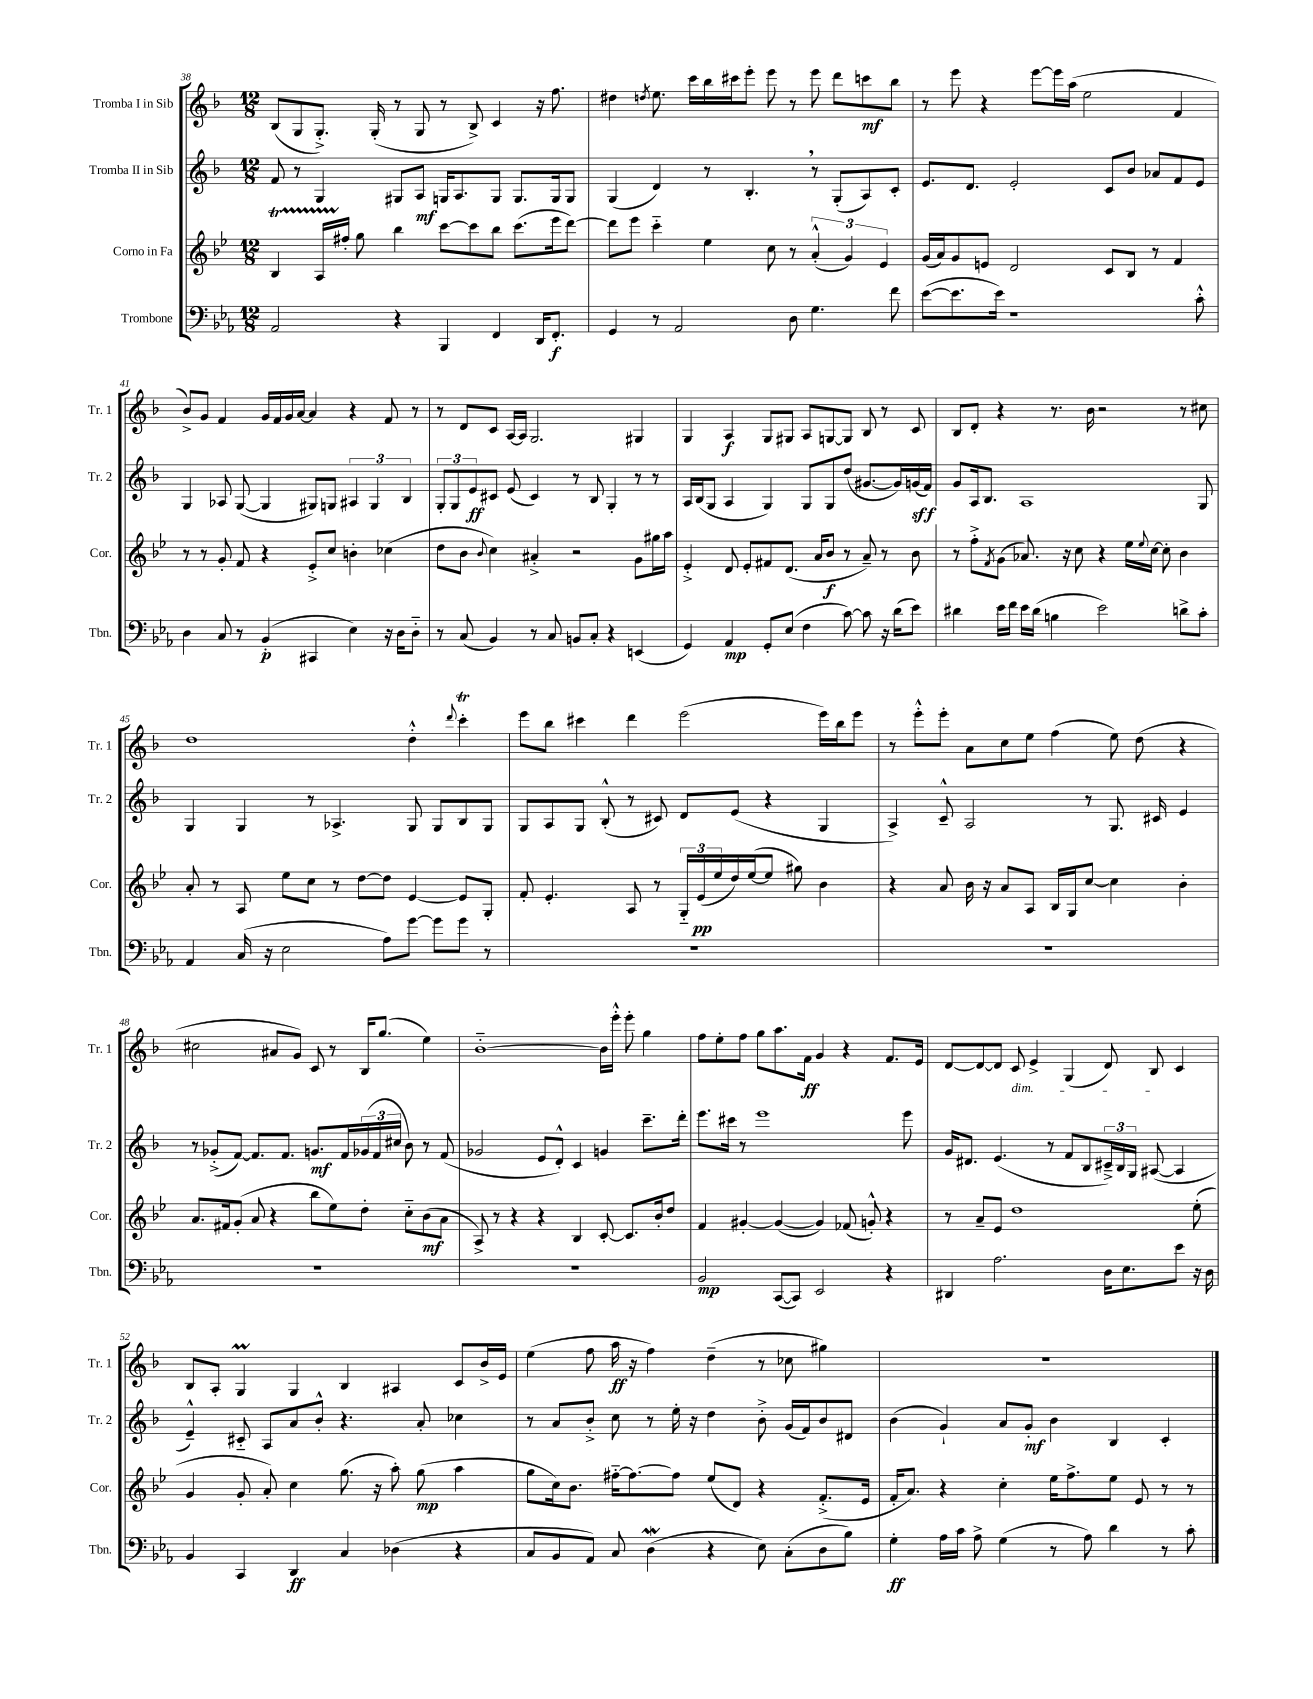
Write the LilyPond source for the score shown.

<<
\new StaffGroup <<
\new Staff = "s0" \with { instrumentName = "Tromba I in Sib" shortInstrumentName = "Tr. 1" } {
    \clef treble \key f \major \numericTimeSignature \time 12/8
    bes8( g8 g8.-.->) g16-.( r8 g8 r8 bes8->) c'4 r16 f''8. |
    dis''4 \acciaccatura { d''8 } e''8. c'''16 bes''16 cis'''16 e'''8-. e'''8 r8 e'''8 d'''8 c'''8\mf bes''8 |
    r8 e'''8 r4 e'''8~ e'''16 a''16( e''2 f'4 |
    bes'8->) g'8 f'4 g'16 f'16 g'16 a'16~ a'4 r4 f'8 r8 |
    r8 d'8 c'8 a16~ a16 g2. gis4 |
    g4 a4\f g8 gis8 a8 g8~ g8 bes8 r8 c'8 |
    bes8 d'8-. r4 r8. bes'16 r2 r8 cis''8 |
    d''1 d''4-.-^ \appoggiatura { d'''8 } c'''4-.\trill |
    e'''8 bes''8 cis'''4 d'''4 e'''2( e'''16) bes''16 e'''8 |
    r8 e'''8-.-^ e'''8-. a'8 c''8 e''8 f''4( e''8) d''8( r4 |
    cis''2 ais'8 g'8) c'8 r8 bes16 g''8.( e''4) |
    bes'1~-_ bes'16 e'''16-.-^ e'''8-. g''4 |
    f''8 e''8-. f''8 g''8 a''8. f'16\ff g'4 r4 f'8. e'16 |
    d'8~ d'8~ d'8 c'8\dim e'4-> g4( d'8) bes8\! c'4 |
    bes8 a8-. g4\prall g4 bes4 ais4 c'8 bes'16-> e'16 |
    e''4( f''8 a''16\ff r16 f''4) d''4--( r8 ces''8 gis''4) |
    R1. \bar "|." |
}
\new Staff = "s1" \with { instrumentName = "Tromba II in Sib" shortInstrumentName = "Tr. 2" } {
    \clef treble \key f \major \numericTimeSignature \time 12/8
    f'8 r8 g4 gis8 a8\mf g16 a8. g8 g8. g16 g8 |
    g4( d'4) r8 bes4.-. \breathe r8 g8-.( a8) c'8-. |
    e'8. d'8. e'2-. c'8 bes'8 aes'8 f'8 e'8 |
    g4 aes8 g8~( g4 gis8) g8 \tuplet 3/2 { ais4 g4 bes4 } |
    \tuplet 3/2 { g8-. g8 e'8\ff } cis'8 e'8( cis'4) r8 bes8 g4-. r8 r8 |
    a16 bes16( g8 a4 g4) g8 g8 d''8( gis'8.~ gis'16) g'16\sff( f'16) |
    g'8 a16 bes8. a1 g8 |
    g4 g4 r8 aes4.-> g8 g8 bes8 g8 |
    g8 a8 g8 bes8-.-^( r8 cis'8) d'8 e'8( r4 g4 |
    a4->) c'8---^ a2 r8 g8. cis'16 e'4 |
    r8 ges'8-.->( f'8~) f'8. f'8. g'8.\mf f'16 \tuplet 3/2 { ges'16( f'16 cis''16 } bes'8) r8 f'8( |
    ges'2 e'8 d'8-.-^) c'4 g'4 c'''8.-- d'''16-. |
    e'''8. cis'''16 r8 e'''1 e'''8 |
    g'16 dis'8. e'4.( r8 f'8 bes8 \tuplet 3/2 { cis'16--->) bes16 g16 } ais8~( ais4 |
    e'4---^) cis'8-_ a8 a'8 bes'8-.-^ r4. a'8-. ces''4 |
    r8 a'8 bes'8-.-> c''8 r8 e''16-. r16 d''4 bes'8-.-> g'16( f'16) bes'8 dis'8 |
    bes'4( g'4-!) a'8 g'8-.\mf bes'4 bes4 c'4-. \bar "|." |
}
\new Staff = "s2" \with { instrumentName = "Corno in Fa" shortInstrumentName = "Cor." } {
    \clef treble \key bes \major \numericTimeSignature \time 12/8
    bes4\startTrillSpan a16 fis''16-.\stopTrillSpan g''8 bes''4 c'''8~ c'''8 bes''8 c'''8.( ees'''16 d'''8~) |
    d'''8 ees'''8 c'''4-_ ees''4 c''8 r8 \tuplet 3/2 { a'4-.-^( g'4) ees'4 } |
    g'16( a'16) g'8 e'8 d'2 c'8 bes8 r8 f'4 |
    r8 r8 g'8-. f'8 r4 ees'8-.-> c''8 b'4-. ces''4( |
    d''8 bes'8 \appoggiatura { bes'8 } c''4) ais'4-.-> r2 g'8 gis''16 a''16 |
    ees'4-.-> d'8 ees'8-. fis'8 d'8.( a'16 bes'8\f r8 a'8--) r8 bes'8 |
    r8 f''8-.-> \acciaccatura { f'8 } g'8( aes'8.) r16 c''8 r4 ees''16 \appoggiatura { ees''8 } c''16~ c''8-. bes'4 |
    a'8-. r8 a8 ees''8 c''8 r8 d''8~ d''8 ees'4~ ees'8 g8-. |
    f'8-. ees'4.-. a8 r8 \tuplet 3/2 { g16-_ ees'16\pp( ees''16 } d''16) ees''16~( ees''8 gis''8) bes'4 |
    r4 a'8 bes'16 r16 a'8 a8 bes16 g16 c''8~ c''4 bes'4-. |
    a'8. fis'16 g'8-.( a'8 r4 bes''8 ees''8) d''8-. c''8-_ bes'8\mf( a'8 |
    a8->) r8 r4 r4 bes4 c'8~-. c'8. bes'16-. d''8 |
    f'4 gis'4~-. gis'4~( gis'4) fes'8( g'8-.-^) r4 |
    r8 a'8-- ees'8 d''1 ees''8-.( |
    g'4 g'8-. a'8-.) c''4 g''8.( r16 a''8-.) g''8\mp( a''4 |
    g''8 c''16) bes'8. fis''16~-_ fis''8.~ fis''8 ees''8( d'8) r4 f'8.-.->( ees'16 |
    f'16-. a'8.) r4 c''4-. ees''16 f''8.-> ees''8 ees'8 r8 r8 \bar "|." |
}
\new Staff = "s3" \with { instrumentName = "Trombone" shortInstrumentName = "Tbn." } {
    \clef bass \key ees \major \numericTimeSignature \time 12/8
    aes,2 r4 bes,,4 f,4 d,16 f,8.-.\f |
    g,4 r8 aes,2 d8 g4. f'8 |
    ees'8~( ees'8. ees'16) r1 c'8-.-^ |
    d4 c8 r8 bes,4-.\p( cis,4 ees4) r16 d16 d8-_ |
    r8 c8( bes,4) r8 c8 b,8 c8-. r4 e,4( |
    g,4) aes,4\mp g,8-. ees8( f4 c'8~) c'8 r16 d'16( ees'8) |
    dis'4 ees'16 f'16 ees'16 dis'16( b4 ees'2) d'8-> c'8-. |
    aes,4 c16( r16 ees2 aes8) g'8~ g'8 g'8 r8 |
    R1. |
    R1. |
    R1. |
    R1. |
    bes,2\mp c,8~( c,8) ees,2 r4 |
    dis,4 aes2. d16 ees8. ees'8 r16 d16 |
    bes,4 c,4 d,4\ff c4 des4( r4 |
    c8 bes,8 aes,8) c8 d4\mordent( r4 ees8) c8-.( d8 bes8) |
    g4-.\ff aes16 c'16 aes8-> g4( r8 aes8) d'4 r8 c'8-. \bar "|." |
}
>>
>>
\layout { \context { \Score currentBarNumber = #38 } }
